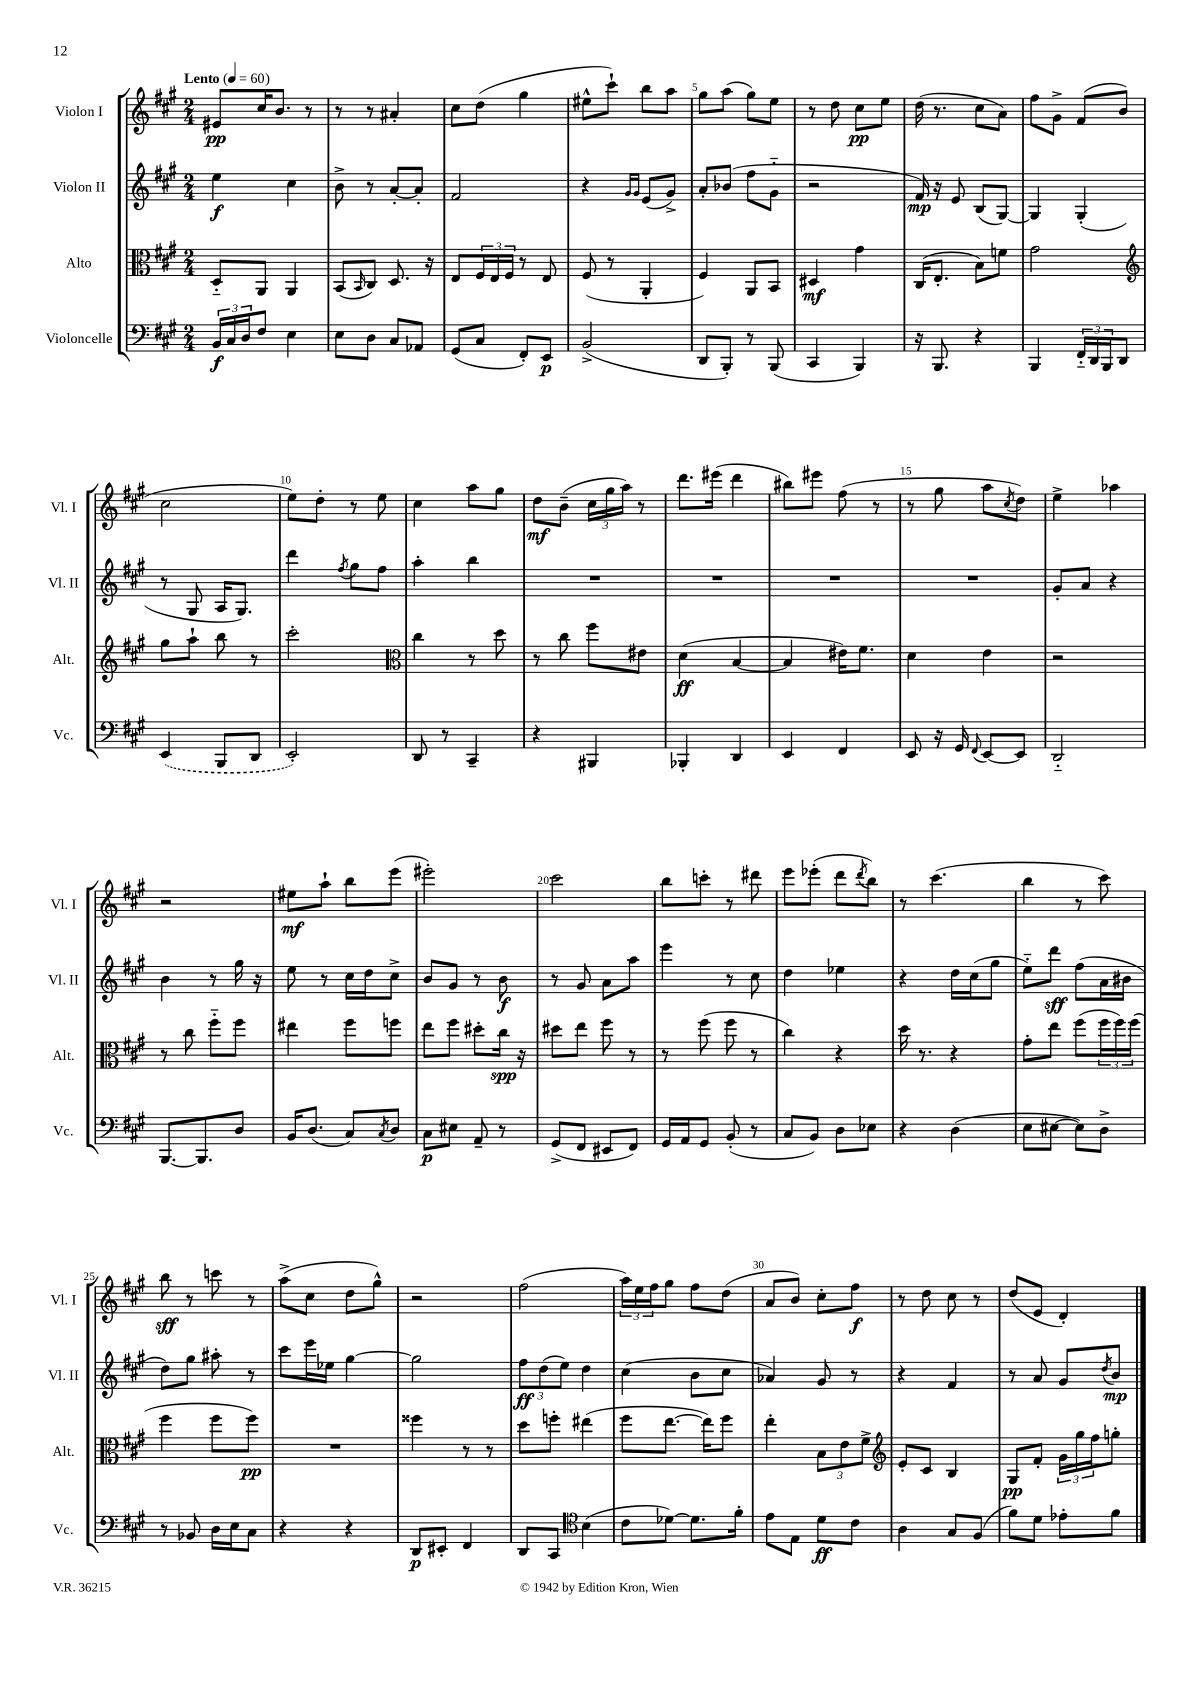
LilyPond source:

<<
\new StaffGroup <<
\new Staff = "s0" \with { instrumentName = "Violon I" shortInstrumentName = "Vl. I" } {
    \clef treble \key a \major \numericTimeSignature \time 2/4 \tempo "Lento" 4 = 60
    eis'8\pp cis''16 b'8. r8 |
    r8 r8 ais'4-. |
    cis''8 d''8( gis''4 |
    eis''8-^ cis'''8-!) b''8 a''8 |
    gis''8 a''8( gis''8) e''8 |
    r8 d''8 cis''8\pp e''8 |
    d''16( r8. cis''8 a'8) |
    fis''8 gis'8-> fis'8( b'8 |
    cis''2 |
    e''8) d''8-. r8 e''8 |
    cis''4 a''8 gis''8 |
    d''8\mf b'8--( \tuplet 3/2 { cis''16 gis''16 a''16) } r8 |
    d'''8. eis'''16( d'''4 |
    bis''8) eis'''8 fis''8( r8 |
    r8 gis''8 a''8 \acciaccatura { cis''8 } d''8) |
    e''4-> aes''4 |
    r2 |
    eis''8\mf a''8-! b''8 e'''8( |
    eis'''2-.) |
    cis'''2 |
    b''8 c'''8-. r8 dis'''8 |
    e'''8 ees'''8-.( d'''8 \acciaccatura { d'''8 } b''8) |
    r8 cis'''4.( |
    b''4 r8 cis'''8) |
    b''8\sff r8 c'''8 r8 |
    a''8->( cis''8 d''8 gis''8-^) |
    r2 |
    fis''2( |
    \tuplet 3/2 { a''16) e''16 fis''16 } gis''8 fis''8 d''8( |
    a'8 b'8) cis''8-. fis''8\f |
    r8 d''8 cis''8 r8 |
    d''8( e'8 d'4-.) \bar "|." |
}
\new Staff = "s1" \with { instrumentName = "Violon II" shortInstrumentName = "Vl. II" } {
    \clef treble \key a \major \numericTimeSignature \time 2/4
    e''4\f cis''4 |
    b'8-> r8 a'8~-. a'8-. |
    fis'2 |
    r4 \grace { gis'16 gis'16 } e'8( gis'8->) |
    a'8-. bes'8( fis''8 gis'8-_ |
    r2 |
    fis'16\mp) r16 e'8 b8( gis8~) |
    gis4 gis4-.( |
    r8 gis8 a16 gis8.) |
    d'''4 \acciaccatura { fis''8 } gis''8 fis''8 |
    a''4-. b''4 |
    R2 |
    R2 |
    R2 |
    R2 |
    gis'8-. a'8 r4 |
    b'4 r8 gis''16 r16 |
    e''8 r8 cis''16 d''16 cis''8-> |
    b'8 gis'8 r8 b'8\f |
    r8 gis'8 a'8 a''8 |
    e'''4 r8 cis''8 |
    d''4 ees''4 |
    r4 d''16 cis''16( gis''8 |
    e''8-_) d'''8\sff fis''8( a'16 bis'16 |
    d''8) gis''8 ais''8-. r8 |
    cis'''8 e'''16 ees''16 gis''4~ |
    gis''2 |
    \tuplet 3/2 { fis''8\ff d''8( e''8) } d''4 |
    cis''4( b'8 cis''8 |
    aes'4) gis'8 r8 |
    r4 fis'4 |
    r8 a'8 gis'8 \acciaccatura { d''8 } b'8\mp \bar "|." |
}
\new Staff = "s2" \with { instrumentName = "Alto" shortInstrumentName = "Alt." } {
    \clef alto \key a \major \numericTimeSignature \time 2/4
    d8-_ a,8 a,4 |
    b,8( \grace { b,16 } cis8) d8. r16 |
    e8 \tuplet 3/2 { fis16 e16 fis16 } r8 e8 |
    fis8( r8 a,4-. |
    fis4) a,8 b,8 |
    dis4\mf gis'4 |
    cis16( e8.-. b8) f'8 |
    gis'2 |
    \clef treble gis''8 a''8-! b''8 r8 |
    cis'''2-. |
    \clef alto cis''4 r8 d''8 |
    r8 cis''8 fis''8 eis'8 |
    d'4\ff( b4~ |
    b4 eis'16) fis'8. |
    d'4 e'4 |
    r2 |
    r8 cis''8 fis''8-_ fis''8 |
    eis''4 fis''8 f''8 |
    e''8 fis''8 dis''8-. cis''16\spp r16 |
    dis''8 e''8 fis''8 r8 |
    r8 fis''8( fis''8 r8 |
    cis''4) r4 |
    d''16 r8. r4 |
    gis'8-. e''8 fis''8( \tuplet 3/2 { fis''16 fis''16) fis''16( } |
    fis''4 fis''8 fis''8\pp) |
    R2 |
    fisis''4 r8 r8 |
    d''8 f''8-. eis''4( |
    fis''8 e''8.~ e''16) fis''8 |
    e''4-. \tuplet 3/2 { b8 e'8 fis'8-> } |
    \clef treble e'8-. cis'8 b4 |
    gis8\pp fis'8-. \tuplet 3/2 { gis'16 gis''16 fis''16 } g''8-. \bar "|." |
}
\new Staff = "s3" \with { instrumentName = "Violoncelle" shortInstrumentName = "Vc." } {
    \clef bass \key a \major \numericTimeSignature \time 2/4
    \tuplet 3/2 { b,16\f cis16 d16 } fis8 e4 |
    e8 d8 cis8 aes,8 |
    gis,8( cis8 fis,8-.) e,8\p |
    b,2->( |
    d,8 b,,8-.) r8 b,,8( |
    cis,4 b,,4) |
    r16 b,,8. r4 |
    b,,4 \tuplet 3/2 { fis,16-_ d,16 b,,16 } d,8 |
    \once \slurDashed e,4( b,,8 d,8 |
    e,2-.) |
    d,8 r8 cis,4-- |
    r4 bis,,4 |
    bes,,4-. d,4 |
    e,4 fis,4 |
    e,8 r16 gis,16 \appoggiatura { fis,8 } e,8~ e,8 |
    d,2-_ |
    b,,8.~ b,,8. d8 |
    b,16 d8.( cis8) \acciaccatura { cis8 } d8 |
    cis8\p eis8 a,8-- r8 |
    gis,8->( fis,8 eis,8 fis,8) |
    gis,16 a,16 gis,8 b,8-.( r8 |
    cis8 b,8) d8 ees8 |
    r4 d4( |
    e8 eis8~ eis8) d8-> |
    r8 bes,8 d16 e16 cis8 |
    r4 r4 |
    d,8\p eis,8-. fis,4 |
    d,8 cis,8 \clef tenor b4( |
    cis'8 des'8~) des'8. fis'16-. |
    e'8 e8 d'8\ff cis'8 |
    a4 gis8 fis8( |
    fis'8) d'8 ees'8-. fis'8 \bar "|." |
}
>>
>>
\layout { \context { \Score \override BarNumber.break-visibility = ##(#f #t #t) barNumberVisibility = #(every-nth-bar-number-visible 5) } }
